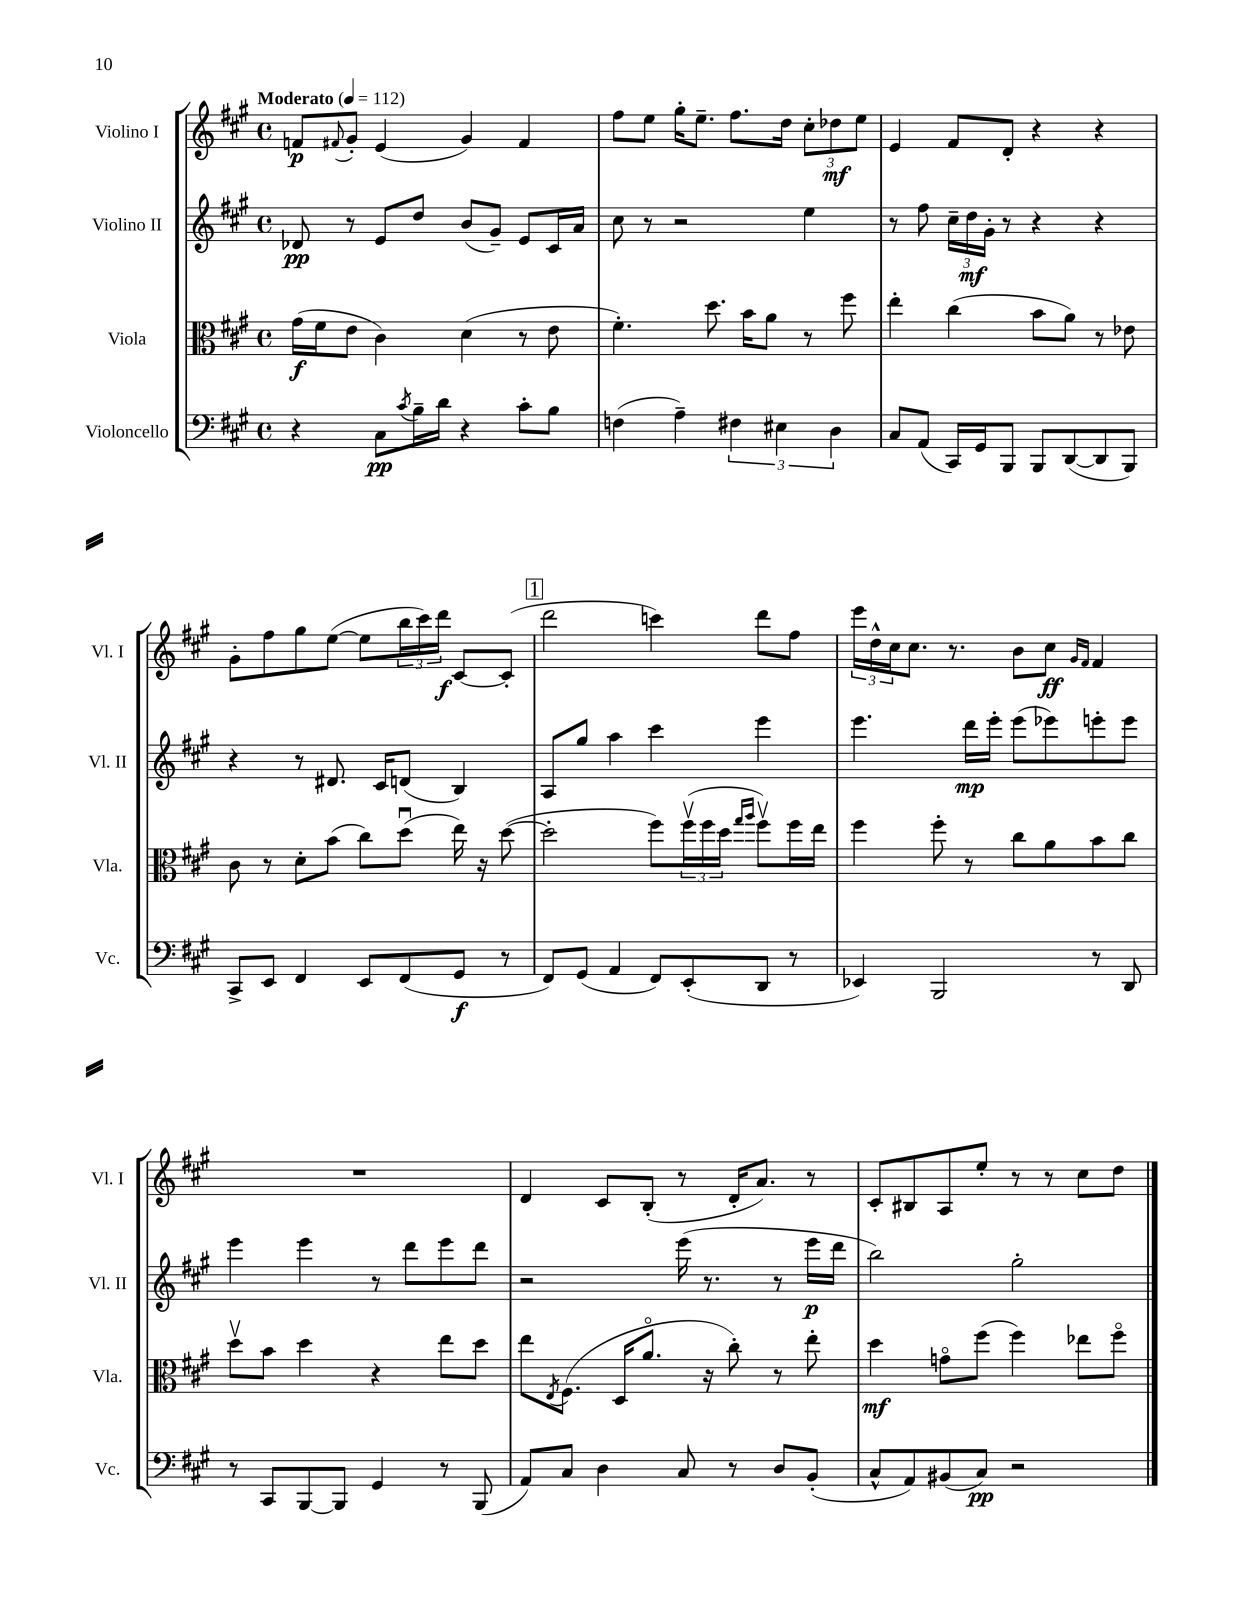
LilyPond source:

<<
\new StaffGroup <<
\new Staff = "s0" \with { instrumentName = "Violino I" shortInstrumentName = "Vl. I" } {
    \clef treble \key a \major \defaultTimeSignature \time 4/4 \tempo "Moderato" 4 = 112
    f'8\p \appoggiatura { fis'8 } gis'8-. e'4( gis'4) fis'4 |
    fis''8 e''8 gis''16-. e''8.-- fis''8. d''16 \tuplet 3/2 { cis''8-. des''8\mf e''8 } |
    e'4 fis'8 d'8-. r4 r4 |
    gis'8-. fis''8 gis''8 e''8~( e''8 \tuplet 3/2 { b''16 cis'''16) d'''16\f } cis'8~ cis'8-.( |
    \mark \markup { \box "1" } d'''2 c'''4) d'''8 fis''8 |
    \tuplet 3/2 { e'''16 d''16-^ cis''16 } cis''8. r8. b'8 cis''8\ff \grace { gis'16 fis'16 } fis'4 |
    R1 |
    d'4 cis'8 b8-.( r8 d'16-. a'8.) r8 |
    cis'8-. bis8 a8 e''8-. r8 r8 cis''8 d''8 \bar "|." |
}
\new Staff = "s1" \with { instrumentName = "Violino II" shortInstrumentName = "Vl. II" } {
    \clef treble \key a \major \defaultTimeSignature \time 4/4
    des'8\pp r8 e'8 d''8 b'8( gis'8--) e'8 cis'16 a'16 |
    cis''8 r8 r2 e''4 |
    r8 fis''8 \tuplet 3/2 { cis''16-- d''16\mf gis'16-. } r8 r4 r4 |
    r4 r8 dis'8. cis'16 d'8( b4) |
    \mark \markup { \box "1" } a8 gis''8 a''4 cis'''4 e'''4 |
    e'''4. d'''16\mp e'''16-. e'''8( ees'''8) e'''8-. e'''8 |
    e'''4 e'''4 r8 d'''8 e'''8 d'''8 |
    r2 e'''16( r8. r8 e'''16\p d'''16 |
    b''2) gis''2-. \bar "|." |
}
\new Staff = "s2" \with { instrumentName = "Viola" shortInstrumentName = "Vla." } {
    \clef alto \key a \major \defaultTimeSignature \time 4/4
    gis'16\f( fis'16 e'8 cis'4) d'4( r8 e'8 |
    fis'4.-.) d''8. b'16 a'8 r8 fis''8 |
    e''4-. cis''4( b'8 a'8) r8 ees'8 |
    cis'8 r8 d'8-. b'8( cis''8) d''8\downbow( e''16) r16 d''8~( |
    \mark \markup { \box "1" } d''2-. fis''8) \tuplet 3/2 { fis''16\upbow( fis''16 d''16 } \grace { gis''16 a''16 } fis''8\upbow) fis''16 e''16 |
    fis''4 fis''8-. r8 cis''8 a'8 b'8 cis''8 |
    d''8\upbow b'8 d''4 r4 e''8 d''8 |
    e''8 \acciaccatura { e8 } fis8.( d16 a'8.\flageolet r16 cis''8-.) r8 e''8-. |
    d''4\mf g'8\flageolet fis''8( fis''4) ees''8 fis''8\flageolet \bar "|." |
}
\new Staff = "s3" \with { instrumentName = "Violoncello" shortInstrumentName = "Vc." } {
    \clef bass \key a \major \defaultTimeSignature \time 4/4
    r4 cis8\pp \acciaccatura { cis'8 } b16-- d'16 r4 cis'8-. b8 |
    f4( a4--) \tuplet 3/2 { fis4 eis4 d4 } |
    cis8 a,8( cis,16) gis,16 b,,8 b,,8 d,8~( d,8 b,,8) |
    cis,8-> e,8 fis,4 e,8 fis,8( gis,8\f r8 |
    \mark \markup { \box "1" } fis,8) gis,8( a,4 fis,8) e,8-.( d,8 r8 |
    ees,4) b,,2 r8 d,8 |
    r8 cis,8 b,,8~ b,,8 gis,4 r8 b,,8( |
    a,8) cis8 d4 cis8 r8 d8 b,8-.( |
    cis8-^ a,8) bis,8( cis8\pp) r2 \bar "|." |
}
>>
>>
\layout { \context { \Score \remove "Bar_number_engraver" } }
